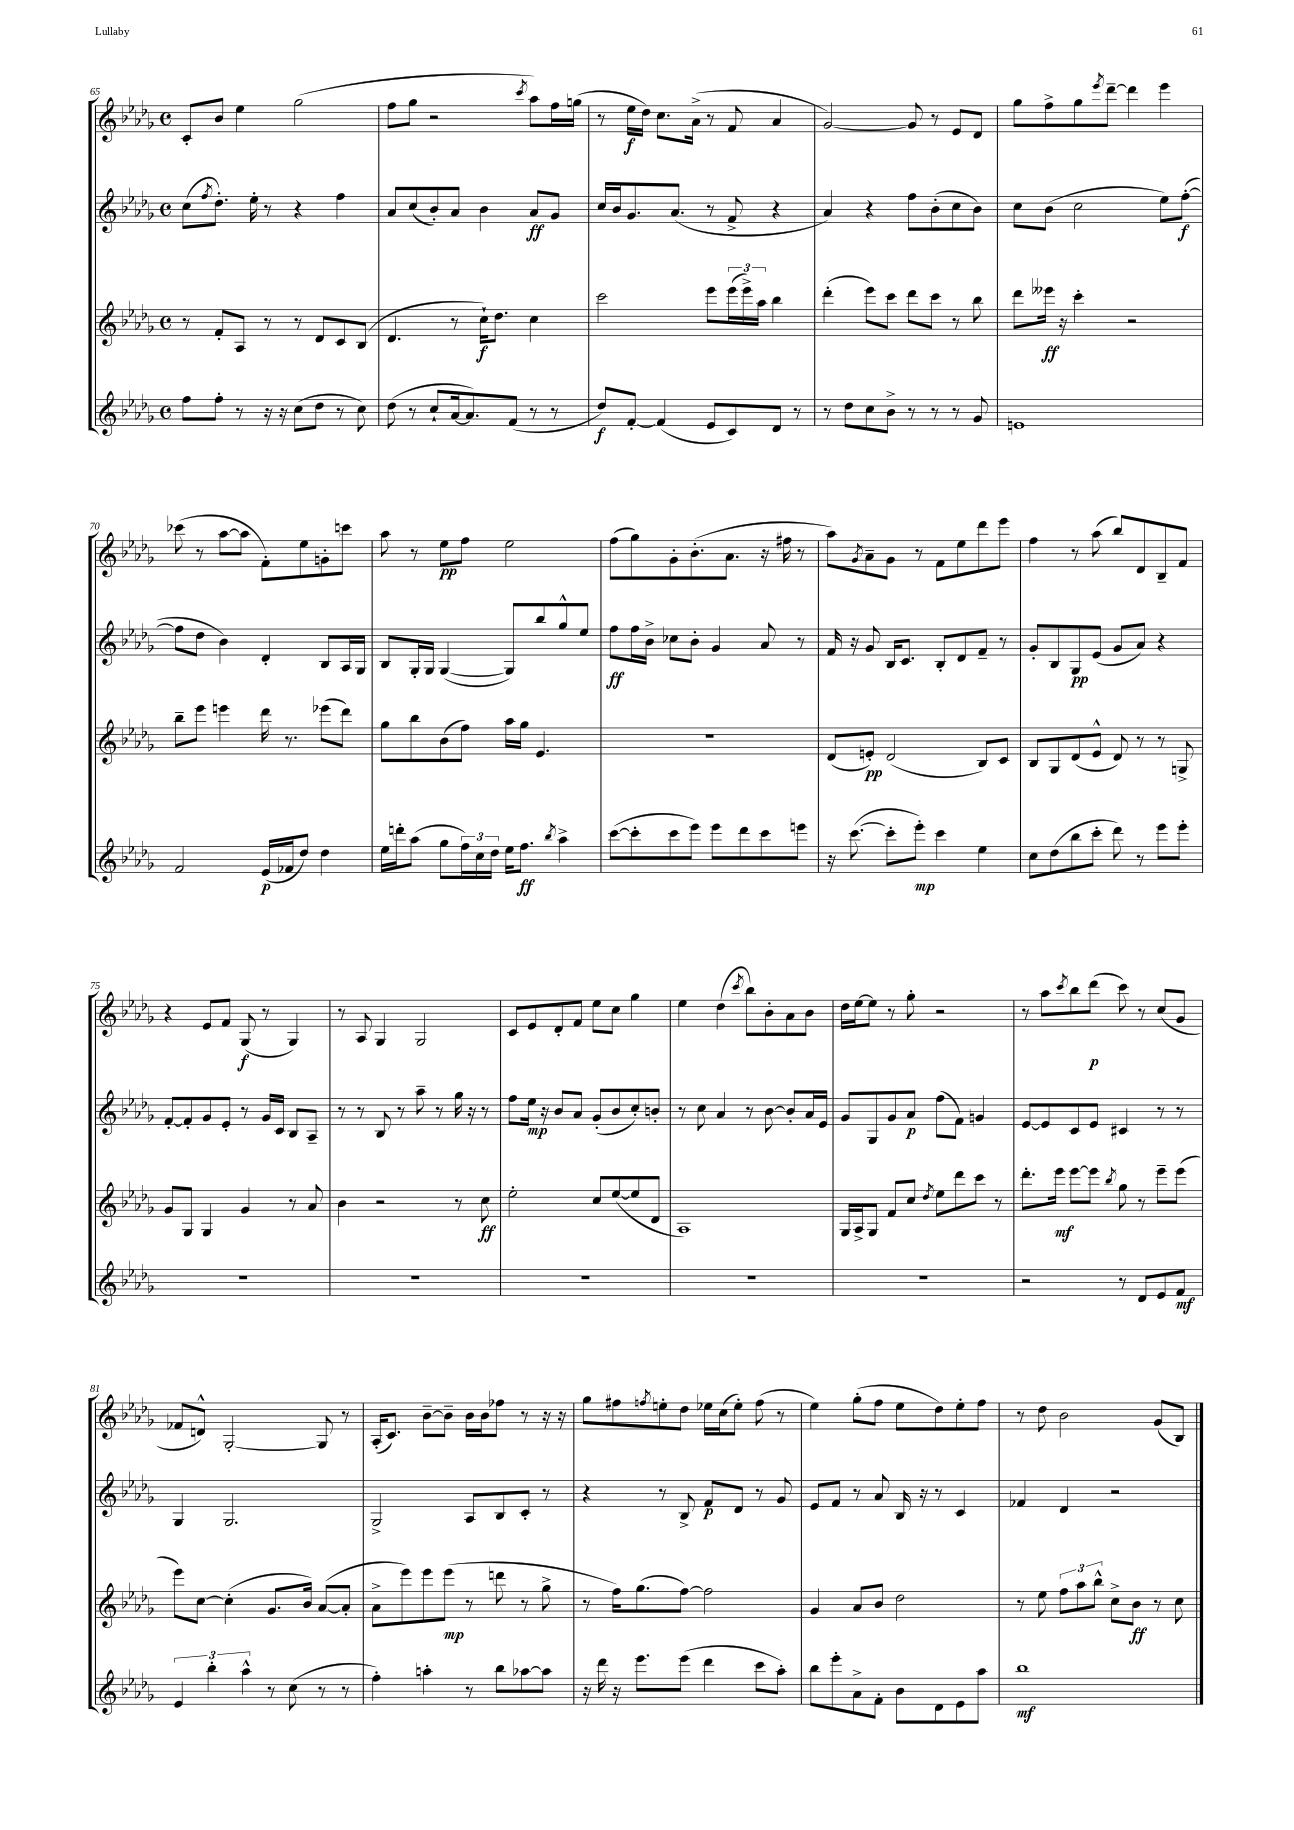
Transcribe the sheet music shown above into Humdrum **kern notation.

**kern	**kern	**kern	**kern
*staff4	*staff3	*staff2	*staff1
*clefG2	*clefG2	*clefG2	*clefG2
*k[b-e-a-d-g-]	*k[b-e-a-d-g-]	*k[b-e-a-d-g-]	*k[b-e-a-d-g-]
*M4/4	*M4/4	*M4/4	*M4/4
*met(c)	*met(c)	*met(c)	*met(c)
8ff	8r	(8cc	8c'
.	.	8qff	.
8ff'	8f'	8.dd-')	8b-
8r	8A-	.	4ee-
.	.	16ee-'	.
16r	8r	8r	.
16r	.	.	.
(8cc	8r	4r	(2gg-
8dd-	8d-	.	.
8r	8c	4ff	.
8cc)	(8B-	.	.
=	=	=	=
(8dd-	4.d-	8a-	8ff
8r	.	(8cc	8gg-
8cc`	.	8b-')	2r
[16a-	8r	8a-	.
8.a-])	.	.	.
.	16cc`)	4b-	.
.	8.dd-	.	.
(8f	.	.	.
.	.	.	8qccc
8r	4cc	8a-	8aa-)
8r	.	8g-	16ff
.	.	.	(16gg
=	=	=	=
8dd-)	2ccc	16cc	8r
.	.	16b-	.
[8f'	.	8.g-	16ee-
.	.	.	16dd-)
(4f]	.	.	8.cc
.	.	(8.a-	.
.	.	.	(16a-^
8e-	8eee-	8r	8r
8c)	(24eee-	8f^	8f
.	24eee-^)	.	.
.	24aa-	.	.
8d-	4bb-	4r	4a-
8r	.	.	.
=	=	=	=
8r	(4ddd-'	4a-)	[2g-)
8dd-	.	.	.
8cc	8eee-)	4r	.
8b-^	8ccc	.	.
8r	8ddd-	8ff	8g-]
8r	8ccc	(8b-'	8r
8r	8r	8cc	8e-
8g-	8bb-	8b-)	8d-
=	=	=	=
1e	8ddd-	8cc	8gg-
.	16eee--	(8b-	8ff^
.	16r	.	.
.	4ccc'	2cc	8gg-
.	.	.	8qeee-
.	.	.	[8ddd-~
.	2r	.	4ddd-]
.	.	8ee-)	4eee-
.	.	([8ff'	.
=	=	=	=
2f	8bb-~	8ff]	(8ccc-
.	8eee-	8dd-	8r
.	4eee	4b-)	[8aa-
.	.	.	8aa-]
(16e-	16ddd-	4d-'	8f')
16f-	8.r	.	.
8dd-)	.	.	8ee-
4dd-	(8eee-	8B-	8g'
.	8ddd-)	16A-	8ccc
.	.	16G-	.
=	=	=	=
16ee-	8gg-	8B-	8aa-
16ddd'	.	.	.
(8aa-	8bb-	16G-'	8r
.	.	16G-	.
8gg-	(8b-	([4G-	8ee-
24ff)	8ff)	.	8ff
24cc	.	.	.
24dd-	.	.	.
16ee-	16aa-	8G-])	2ee-
8.ff	16gg-	.	.
.	4.e-	8bb-	.
8qbb-	.	.	.
4aa-^	.	8gg-^^	.
.	.	8ee-	.
=	=	=	=
([8ccc	1r	8ff	(8ff
8ccc']	.	16ff	8gg-)
.	.	16b-^	.
8ccc	.	8cc-	8g-'
8eee-)	.	8b-'	(8.b-'
8eee-	.	4g-	.
.	.	.	8.a-
8ddd-	.	.	.
8ccc	.	8a-	16r
.	.	.	16ff#
8eee	.	8r	8r
=	=	=	=
16r	(8d-	16f	8aa-)
([8.ccc	.	16r	.
.	.	.	8qg-
.	8e')	8g-	8a-~
8ccc']	(2d-	16B-	8g-
.	.	8.c	.
8eee-')	.	.	8r
4ccc	.	8B-'	8f
.	.	8d-	8ee-
4ee-	8B-)	8f~	8ddd-
.	8c	8r	8eee-
=	=	=	=
8cc	8B-	8g-'	4ff
(8dd-	8G-	8B-	.
8bb-	(8d-	8G-	8r
8ccc'	8e-^^	(8e-	(8aa-
8ddd-)	8d-)	8g-	8bb-)
8r	8r	8a-)	8d-
8eee-	8r	4r	8B-~
8eee-'	8G^	.	8f
=	=	=	=
1r	8g-	[8f'	4r
.	8G-	8f']	.
.	4G-	8g-	8e-
.	.	8e-'	8f
.	4g-	8r	(8G-
.	.	16g-	8r
.	.	16c	.
.	8r	8B-	4G-)
.	8a-	8A-~	.
=	=	=	=
1r	4b-	8r	8r
.	.	8r	8A-
.	2r	8B-	4G-
.	.	8r	.
.	.	8aa-~	2G-
.	.	8r	.
.	8r	16gg-	.
.	.	16r	.
.	8cc	8r	.
=	=	=	=
1r	2ee-'	8ff	8c
.	.	16ee-	8e-
.	.	16r	.
.	.	8b-	8d-'
.	.	8a-	8f
.	8cc	(8g-'	8ee-
.	([8ee-	8b-	8cc
.	8ee-]	8cc')	4gg-
.	8d-	8b'	.
=	=	=	=
1r	1A-)	8r	4ee-
.	.	8cc	.
.	.	4a-	(4dd-
.	.	.	8qccc
.	.	8r	8bb-)
.	.	[8b-	8b-'
.	.	8b-']	8a-
.	.	16a-	8b-
.	.	16e-	.
=	=	=	=
1r	16G-	8g-	16dd-
.	16A-^	.	[16ee-
.	8G-	8G-	8ee-]
.	8f	8g-	8r
.	8cc	8a-	8gg-'
.	8qdd-	.	.
.	8ee-	(8ff	2r
.	8ddd-	8f)	.
.	8ccc	4g	.
.	8r	.	.
=	=	=	=
2r	8.ddd-'	[8e-	8r
.	.	8e-]	8aa-
.	16eee-	.	.
.	.	.	8qccc
.	[8eee-	8c	8bb-
.	8eee-]	8e-	(8ddd-
.	8qbb-	.	.
8r	8gg-	4c#	8ccc)
8d-	8r	.	8r
8e-	8eee-~	8r	(8cc
8f	(8eee-	8r	8g-
=	=	=	=
6e-	8eee-)	4G-	8f-
.	[8cc	.	8d^^)
6bb-'	.	.	.
.	(4cc']	2.G-	[2G-'
6aa-^^	.	.	.
8r	8.g-	.	.
(8cc	.	.	.
.	16b-)	.	.
8r	([8a-	.	8G-]
8r	8a-']	.	8r
=	=	=	=
4ff')	8a-^	2G-^	(16A-'
.	.	.	8.c)
.	8eee-)	.	.
4aa'	8eee-	.	[8b-~
.	(8eee-	.	8b-~]
8r	8r	8A-	16b-
.	.	.	16b-
8bb-	8ddd	8B-	8ff-
[8aa-	8r	8c'	8r
8aa-]	8gg-^	8r	16r
.	.	.	16r
=	=	=	=
16r	8r	4r	8gg-
16ddd-	.	.	.
16r	16ff)	.	8ff#
8.eee-	(8.gg-	.	.
.	.	.	8qff
.	.	8r	8ee'
(8eee-	[8ff)	8B-^	8dd-
4ddd-	2ff]	8f	16ee-
.	.	.	(16cc
.	.	8d-	8ee-')
8ccc	.	8r	(8ff
8aa-')	.	8g-	8r
=	=	=	=
8bb-	4g-	8e-	4ee-)
8eee-'	.	8f	.
8a-^	8a-	8r	(8gg-'
8f'	8b-	8a-	8ff
8b-	2dd-	16B-	8ee-
.	.	16r	.
8d-	.	8r	8dd-)
8e-	.	4c	8ee-'
8aa-	.	.	8ff
=	=	=	=
1bb-	8r	4f-	8r
.	8ee-	.	8dd-
.	12ff	4d-	2b-
.	12aa-	.	.
.	12bb-^^	.	.
.	8cc^	2r	.
.	8b-	.	.
.	8r	.	(8g-
.	8cc	.	8B-)
==	==	==	==
*-	*-	*-	*-
